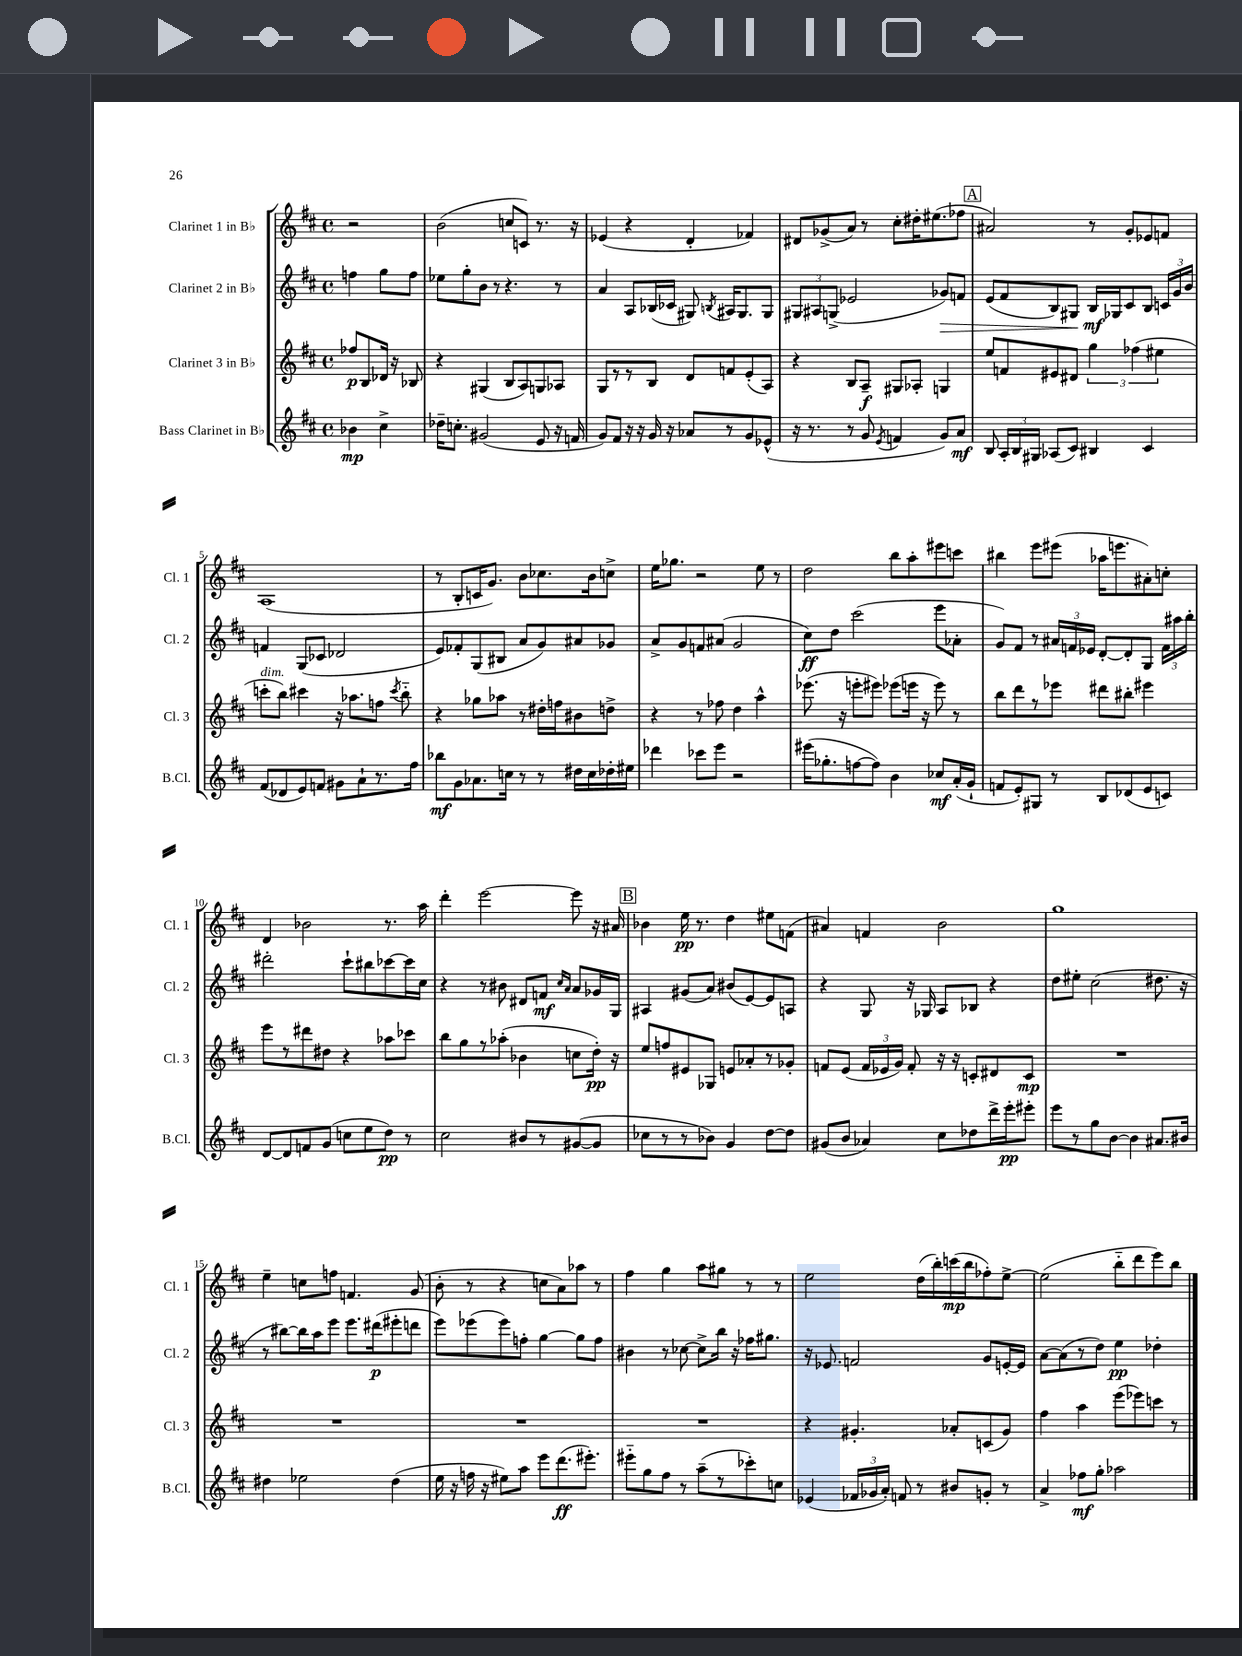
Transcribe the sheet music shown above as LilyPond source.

<<
\new StaffGroup <<
\new Staff = "s0" \with { instrumentName = "Clarinet 1 in Bb" shortInstrumentName = "Cl. 1" } {
    \clef treble \key d \major \defaultTimeSignature \time 4/4 \partial 2
    \autoBeamOff r2 |
    b'2( c''8[ c'8]) r8. r16 |
    ees'4( r4 d'4-. fes'4) |
    dis'8[ ges'8->( a'8]) r8 cis''8[-. dis''16-. eis''8.( fes''8] |
    \mark \markup { \box "A" } ais'2) r8 g'8[-. ees'8 f'8] |
    a1( |
    r8 b8[-. c'16 g'8.]) b'8[ ces''8. b'16 c''8]-> |
    e''16[ ges''8.] r2 e''8 r8 |
    d''2 b''8[ a''8-. eis'''8 c'''8] |
    bis''4 e'''8[ eis'''8]( aes''16[ e'''8. ais'8-.) c''8]-. |
    d'4 bes'2 r8. a''16 |
    d'''4-. e'''2~ e'''8 r16 ais'16 |
    \mark \markup { \box "B" } bes'4 e''16\pp r8. d''4 eis''8[ f'8]( |
    ais'4) f'4 b'2 |
    g''1 |
    e''4-- c''8[ f''8] f'4. g'8( |
    b'8-. r8 r4 c''8[ a'8) aes''8] r8 |
    fis''4 g''4 a''8[ gis''8] r8 r8 |
    e''2 d''16[( b''16-.) c'''16\mp( b''16 fes''8-.) e''8]~-> |
    e''2( b''8[-_ d'''8 e'''8) b''8] \bar "|." |
}
\new Staff = "s1" \with { instrumentName = "Clarinet 2 in Bb" shortInstrumentName = "Cl. 2" } {
    \clef treble \key d \major \defaultTimeSignature \time 4/4 \partial 2
    \autoBeamOff f''4 g''8[ f''8] |
    ees''8[ g''8-. b'8] r8 r4. r8 |
    a'4 a8[ bes16( ces'16] gis8) \acciaccatura { b8 } ais16[ gis8. gis8] |
    \tuplet 3/2 { gis8[ ais8 g8]->( } ees'2 ges'8[\>) f'8] |
    \mark \markup { \box "A" } e'8[( fis'8 b8) gis8]\! b16[\mf ges16 cis'8 b8] \tuplet 3/2 { c'16[ g'16 b'16] } |
    f'4 g8[( ces'8] des'2 |
    e'8[) fes'8-. g8( bis8] a'8[ g'8) ais'8 ges'8] |
    a'8[-> g'8 f'8 ais'8]( g'2 |
    cis''8[\ff) d''8] cis'''2( e'''8[ aes'8]-. |
    g'8[) fis'8] r8 \tuplet 3/2 { ais'16[ f'16 ees'16] } d'8[~-. d'8-. g8] \tuplet 3/2 { f'16[ ais''16 b''16]-. } |
    dis'''2-. cis'''8[-! bis''8 ces'''8~ ces'''16 cis''16] |
    r4 r8 bis'8 dis'8[ f'8]\mf \grace { cis''16[ a'16] } a'8[ ges'16 g16] |
    \mark \markup { \box "B" } ais4 gis'8[( a'8]) bis'8[( e'8~) e'8 a8] |
    r4 g8 r16 ges16 a8[ bes8] r4 |
    d''8[ eis''8]-. cis''2( dis''8. r16 |
    r8 bis''8[~) bis''16 a''16 e'''8] e'''8.[ dis'''16\p( eis'''8-. d'''8] |
    e'''8[) ees'''8( ees'''8) f''8]-. g''4~ g''8[ f''8] |
    bis'4 r8 ces''8~ ces''8[-> b''16] r16 fes''16[ gis''8.] |
    r16 ees'8. f'2 g'8[ e'16~-. e'16] |
    a'8[~ a'8( r8 d''8]) e''4\pp des''4-. \bar "|." |
}
\new Staff = "s2" \with { instrumentName = "Clarinet 3 in Bb" shortInstrumentName = "Cl. 3" } {
    \clef treble \key d \major \defaultTimeSignature \time 4/4 \partial 2
    \autoBeamOff fes''8[\p b8 des'16] r16 bes8 |
    r4 gis4( b8[ a8) g8 aes8] |
    g8[ r8 r8 b8] d'8[ f'8 e'8-.( a8]) |
    r4 b8[ a8]--\f gis8[ aes8]-. g4 |
    \mark \markup { \box "A" } e''8[ f'8 eis'8 dis'8] \tuplet 3/2 { g''4 fes''4( eis''4 } |
    c'''8[-.^\markup { \italic "dim." } b''8]) cis'''4 r16 aes''8.[ f''8] \acciaccatura { cis'''8 } b''8-_ |
    r4 ges''8[ aes''8] r8 dis''16[-. f''16 bis'8 d''8]-> |
    r4 r8 fes''8 d''4 a''4-^ |
    ees'''8.( r16 e'''8[-. eis'''8]) ees'''8[( e'''16] r16 e'''8) r8 |
    b''8[ d'''8 r8 ees'''8] dis'''8[ bis''8]-. eis'''4 |
    e'''8[ r8 dis'''8 dis''8] r4 aes''8[ ces'''8] |
    b''8[ g''8 r8 aes''8]-.( bes'4 c''8[ d''16]-.\pp) r16 |
    \mark \markup { \box "B" } e''8[ f''8 eis'8 ges8] e'8[ aes'8-. r8 ges'8]-. |
    f'8[ e'8]( \tuplet 3/2 { f'16[ ees'16 g'16]) } f'8-. r16 r16 c'8[-. dis'8 c'8]\mp |
    R1 |
    R1 |
    R1 |
    R1 |
    r4 gis'4.-. aes'8[-. c'8( gis'8]) |
    fis''4 a''4 e'''8[( ees'''8) c'''8] r8 \bar "|." |
}
\new Staff = "s3" \with { instrumentName = "Bass Clarinet in Bb" shortInstrumentName = "B.Cl." } {
    \clef treble \key d \major \defaultTimeSignature \time 4/4 \partial 2
    \autoBeamOff bes'4\mp cis''4-> |
    des''16[-- c''8.]-. gis'2( e'8 r16 f'16 |
    g'8[) fis'8] r16 r16 g'16 r16 aes'8[ r8 g'8 ees'8]-^( |
    r16 r8. r8 g'8 \acciaccatura { e'8 } f'4 g'8[) a'8]\mf |
    \mark \markup { \box "A" } b8 \tuplet 3/2 { a16[-. b16 gis16] } aes8[( cis'8]) bis4 cis'4 |
    fis'8[( des'8 e'8) f'8] gis'8[ a'8-! r8. fis''16] |
    bes''8[\mf g'8 aes'8. c''16] r8 r8 dis''16[ c''16 des''16-. eis''16] |
    des'''4 ces'''8[ e'''8] r2 |
    eis'''16[( ges''8.-. f''8~ f''8]) b'4 ces''8[\mf a'16-.( g'16]-! |
    f'8[ e'8-.) gis8] r8 b8[ des'8( e'8 c'8]) |
    d'8[~ d'8 f'8 g'8]( c''8[ e''8 d''8]\pp) r8 |
    cis''2 bis'8[ r8 gis'8~( gis'8] |
    \mark \markup { \box "B" } ces''8[ r8 r8 bes'8]) g'4 d''8[~ d''8] |
    gis'8[( b'8] aes'4) cis''8[ des''8 d'''16-> e'''16-.\pp eis'''8]-. |
    e'''8[ r8 g''8 b'8]~ b'4 ais'8.[ bis'16] |
    dis''4 ees''2 dis''4( |
    e''16 r16 f''16 r16 eis''8[) a''8] e'''8[ d'''8.\ff( eis'''8.]-.) |
    eis'''8[-_ g''8 fis''8] r8 a''8[--( r8 ces'''8-.) c''8] |
    ees'4( \tuplet 3/2 { fes'16[ ges'16 a'16]-.) } f'8 r8 bis'8[ g'8]-. r8 |
    a'4-> fes''8[\mf g''8]-. aes''2 \bar "|." |
}
>>
>>
